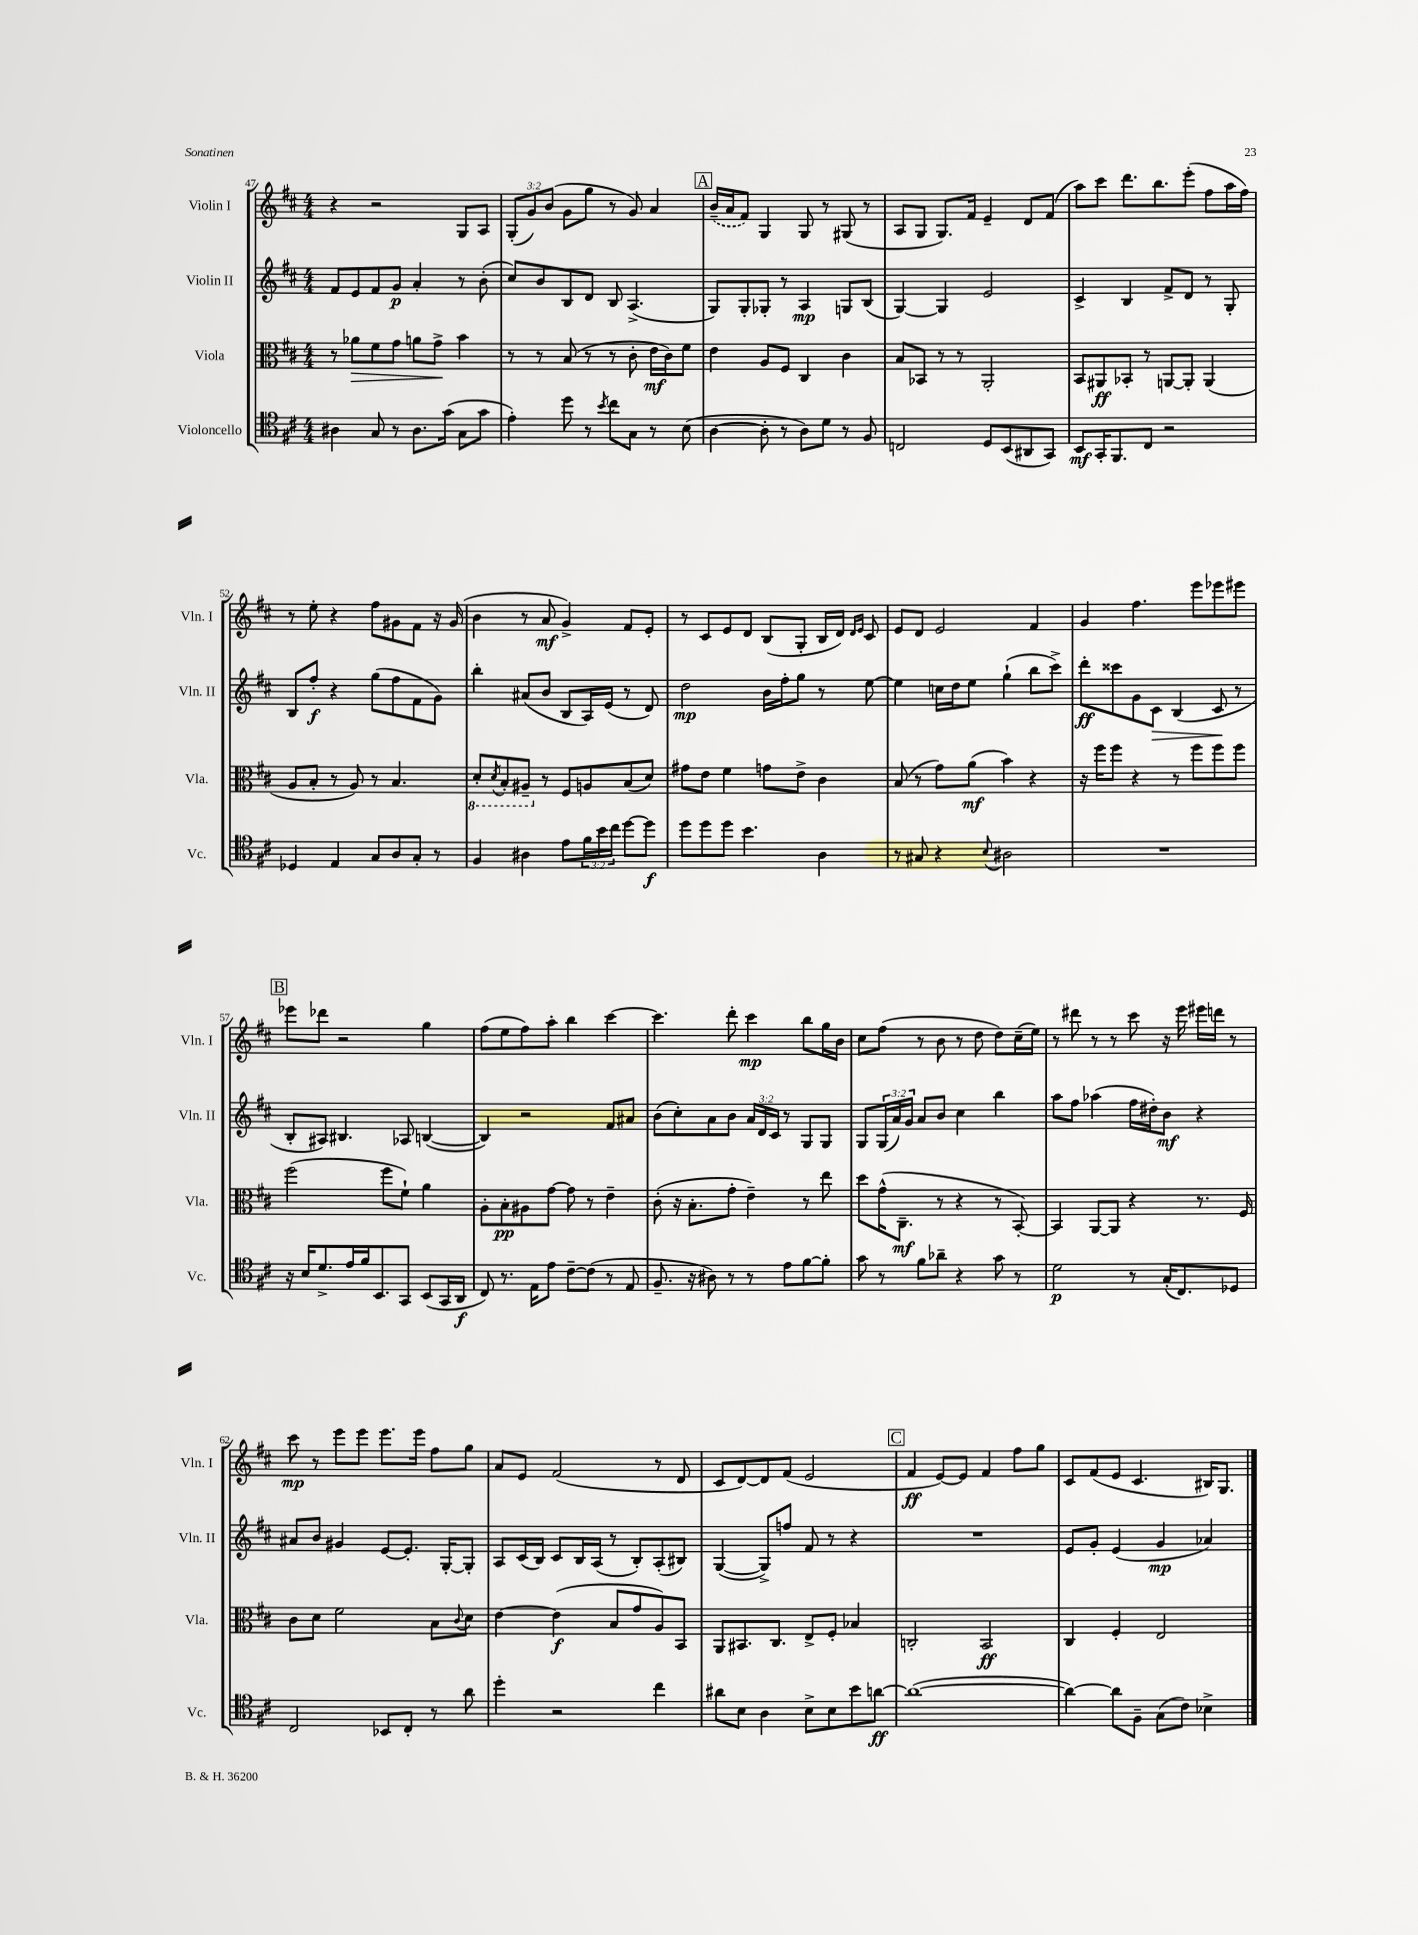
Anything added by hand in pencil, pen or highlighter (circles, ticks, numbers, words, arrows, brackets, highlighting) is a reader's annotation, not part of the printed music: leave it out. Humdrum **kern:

**kern	**kern	**kern	**kern
*staff4	*staff3	*staff2	*staff1
*clefC4	*clefC3	*clefG2	*clefG2
*k[f#c#]	*k[f#c#]	*k[f#c#]	*k[f#c#]
*M4/4	*M4/4	*M4/4	*M4/4
4A#	8r	8f#	4r
.	8a-	8e	.
8G	8f#	8f#	2r
8r	8g	8g	.
8.A#	8a	4a'	.
.	8g^	.	.
(16g	.	.	.
8G	4b	8r	8G
8g	.	(8b'	8A
=	=	=	=
4e')	8r	8cc#)	(12G'
.	.	.	12g)
.	8r	8b	.
.	.	.	(12b
8dd	(8B	8B	8g
8r	8r	8d	8gg
8qb	.	.	.
8cc#	8r	8B	8r
8G	8c#'	(4.A^	8g)
8r	16e	.	4a
.	16c#)	.	.
(8B	8f#	.	.
=	=	=	=
[4A	4e	8G)	(16b~
.	.	.	16a
.	.	8G'	8f#)
8A']	8A	8G-'	4G
8r	8F#	8r	.
8A)	4C#	4A	8G
8d	.	.	8r
8r	4c#	8G	(8G#
8F#	.	(8B	8r
=	=	=	=
2C	8B	[4G)	8A
.	8BB-	.	8G
.	8r	4G]	8.G)
.	8r	.	.
.	.	.	16f#
8D	2AA'	2e	4e~
(8BB	.	.	.
8AA#	.	.	8d
8GG)	.	.	(8f#
=	=	=	=
8BB	8BB	4c#^	8aa)
16GG'	8AA#	.	8ccc#
8.FF#	.	.	.
.	8BB-'	4B	8.ddd
8C#	8r	.	.
.	.	.	8.bb
2r	[8AA	8f#^	.
.	8AA']	8d	(8eee'
.	(4AA	8r	8ff#
.	.	8G'	16aa
.	.	.	16ff#)
=	=	=	=
4D-	8A	8B	8r
.	8B'	8ff#'	8ee'
4E	8r	4r	4r
.	8A)	.	.
8G	8r	(8gg	8ff#
8A	4.B	8ff#	8g#
8G'	.	8f#	8f#
8r	.	8g)	16r
.	.	.	(16g#
=	=	=	=
4F#	8D'	4bb'	4b
.	8qD	.	.
.	8BB'	.	.
4A#	8AA#~	(8a#	8r
.	8r	8b	8a
8e	8F#	8B	4g^)
24f#	8A	16A)	.
24b	.	.	.
.	.	(16e	.
24cc#	.	.	.
[8dd	(8B	8r	8f#
8dd]	8d)	8d)	8e'
=	=	=	=
8dd	8g#	2dd	8r
8dd	8e	.	8c#
8dd	4f#	.	8e
4.b	.	.	8d
.	8g	16b	(8B
.	.	16ff#'	.
.	8e^	8gg	8G'
4A	4c#	8r	16B
.	.	.	16d)
.	.	.	16qqd
.	.	.	16qqe
.	.	[8ee	8c#
=	=	=	=
8r	(8B	4ee]	8e
8G#	8r	.	8d
4r	8g)	16cc	2e
.	.	16dd	.
.	(8a	8ee	.
8qqB	.	.	.
2A#	4b)	(4gg`	.
.	4r	8bb	4f#
.	.	8ccc#^)	.
=	=	=	=
1r	16r	8ddd'	4g
.	16ff#	.	.
.	8ff#	8ccc##	.
.	4r	8g	4.ff#
.	.	8c#	.
.	8r	(4B	.
.	8ff#	.	8eee
.	8ff#	8c#	8eee-
.	8ff#	8r	8eee#
=	=	=	=
16r	(2ff#	8B'	8eee-
16B	.	.	.
8.d^	.	8A#)	8ddd-
.	.	4.B#	2r
16e	.	.	.
16f#	.	.	.
8.BB	.	.	.
.	8ff#	.	.
8GG	8f#`)	8A-	.
(8BB	4a	([4B	4gg
16GG	.	.	.
16AA	.	.	.
=	=	=	=
8C#)	8A'	4B])	(8ff#
8.r	8B'	.	8ee
.	8A#	2r	8ff#)
16E	.	.	.
8e	[8g	.	8aa'
[8c#~	8g]	.	4bb
(8c#]	8r	.	.
8r	4e~	8f#	[4ccc#
8E	.	8a#	.
=	=	=	=
8.F#~	(8c#'	(8b	4.ccc#]
.	16r	8cc#')	.
16r	8.B'	.	.
8A#)	.	8a	.
8r	8g'	8b	8ddd'
8r	4e~)	24a	4ccc#
.	.	24d	.
.	.	24c#	.
8e	.	8r	.
[8f#	8r	8G	8bb
8f#']	8ee	8G	16gg
.	.	.	16b
=	=	=	=
8g	8dd	8G	8cc#
8r	(16g^^	(24G	(8ff#
.	.	24a)	.
.	8.C#~	.	.
.	.	24g	.
8f#	.	8a	8r
8a-~	8r	8b	8b
4r	4r	4cc#	8r
.	.	.	8dd
8g	8r	4bb	8dd)
8r	[8BB')	.	(16cc#~
.	.	.	16ee)
=	=	=	=
2d	4BB]	8aa	8r
.	.	8ff#	8ddd#
.	[8AA	(4aa-	8r
.	8AA]	.	8r
8r	4r	16ff#	8ccc#
.	.	16dd#')	.
(16G'	.	8b	16r
8.C#)	.	.	16eee
.	8.r	4r	16eee#
.	.	.	16ddd
8D-	.	.	8r
.	16F#	.	.
=	=	=	=
2C#	8c#	8a#	8ccc#
.	8d	8b	8r
.	2f#	4g#	8eee
.	.	.	8eee
8BB-	.	[8e	8.eee
8C#'	.	8.e']	.
.	.	.	16eee
8r	8B	.	8ff#
.	.	[16G'	.
.	8qqc#	.	.
8a	8d	8G']	8gg
=	=	=	=
4dd'	[4e	8A	8a
.	.	(16c#	8e
.	.	16B)	.
2r	(4e]	8c#	(2f#
.	.	16B	.
.	.	(16A	.
.	8B	8r	.
.	8g	8B')	.
4cc#	8A)	(8A'	8r
.	8BB	8B#)	8d
=	=	=	=
8a#	8AA	([4G	8c#
8B	8.BB#	.	[8d)
4A	.	8G^])	8d]
.	8.C#	.	.
.	.	8ff	(8f#
8B^	8E^	8f#	2e
8B	8F#'	8r	.
8b	4B-	4r	.
[8a	.	.	.
=	=	=	=
(1a_	2C'	1r	4f#
.	.	.	[8e)
.	.	.	8e]
.	2BB	.	4f#
.	.	.	8ff#
.	.	.	8gg
=	=	=	=
4a_)	4C#	8e	8c#
.	.	8g'	(8f#
8a]	4F#'	(4e	8e
8F#~	.	.	4.c#
(8G	2E	4g	.
8c#)	.	.	.
4B-^	.	4a-)	16B#)
.	.	.	8.G
==	==	==	==
*-	*-	*-	*-
